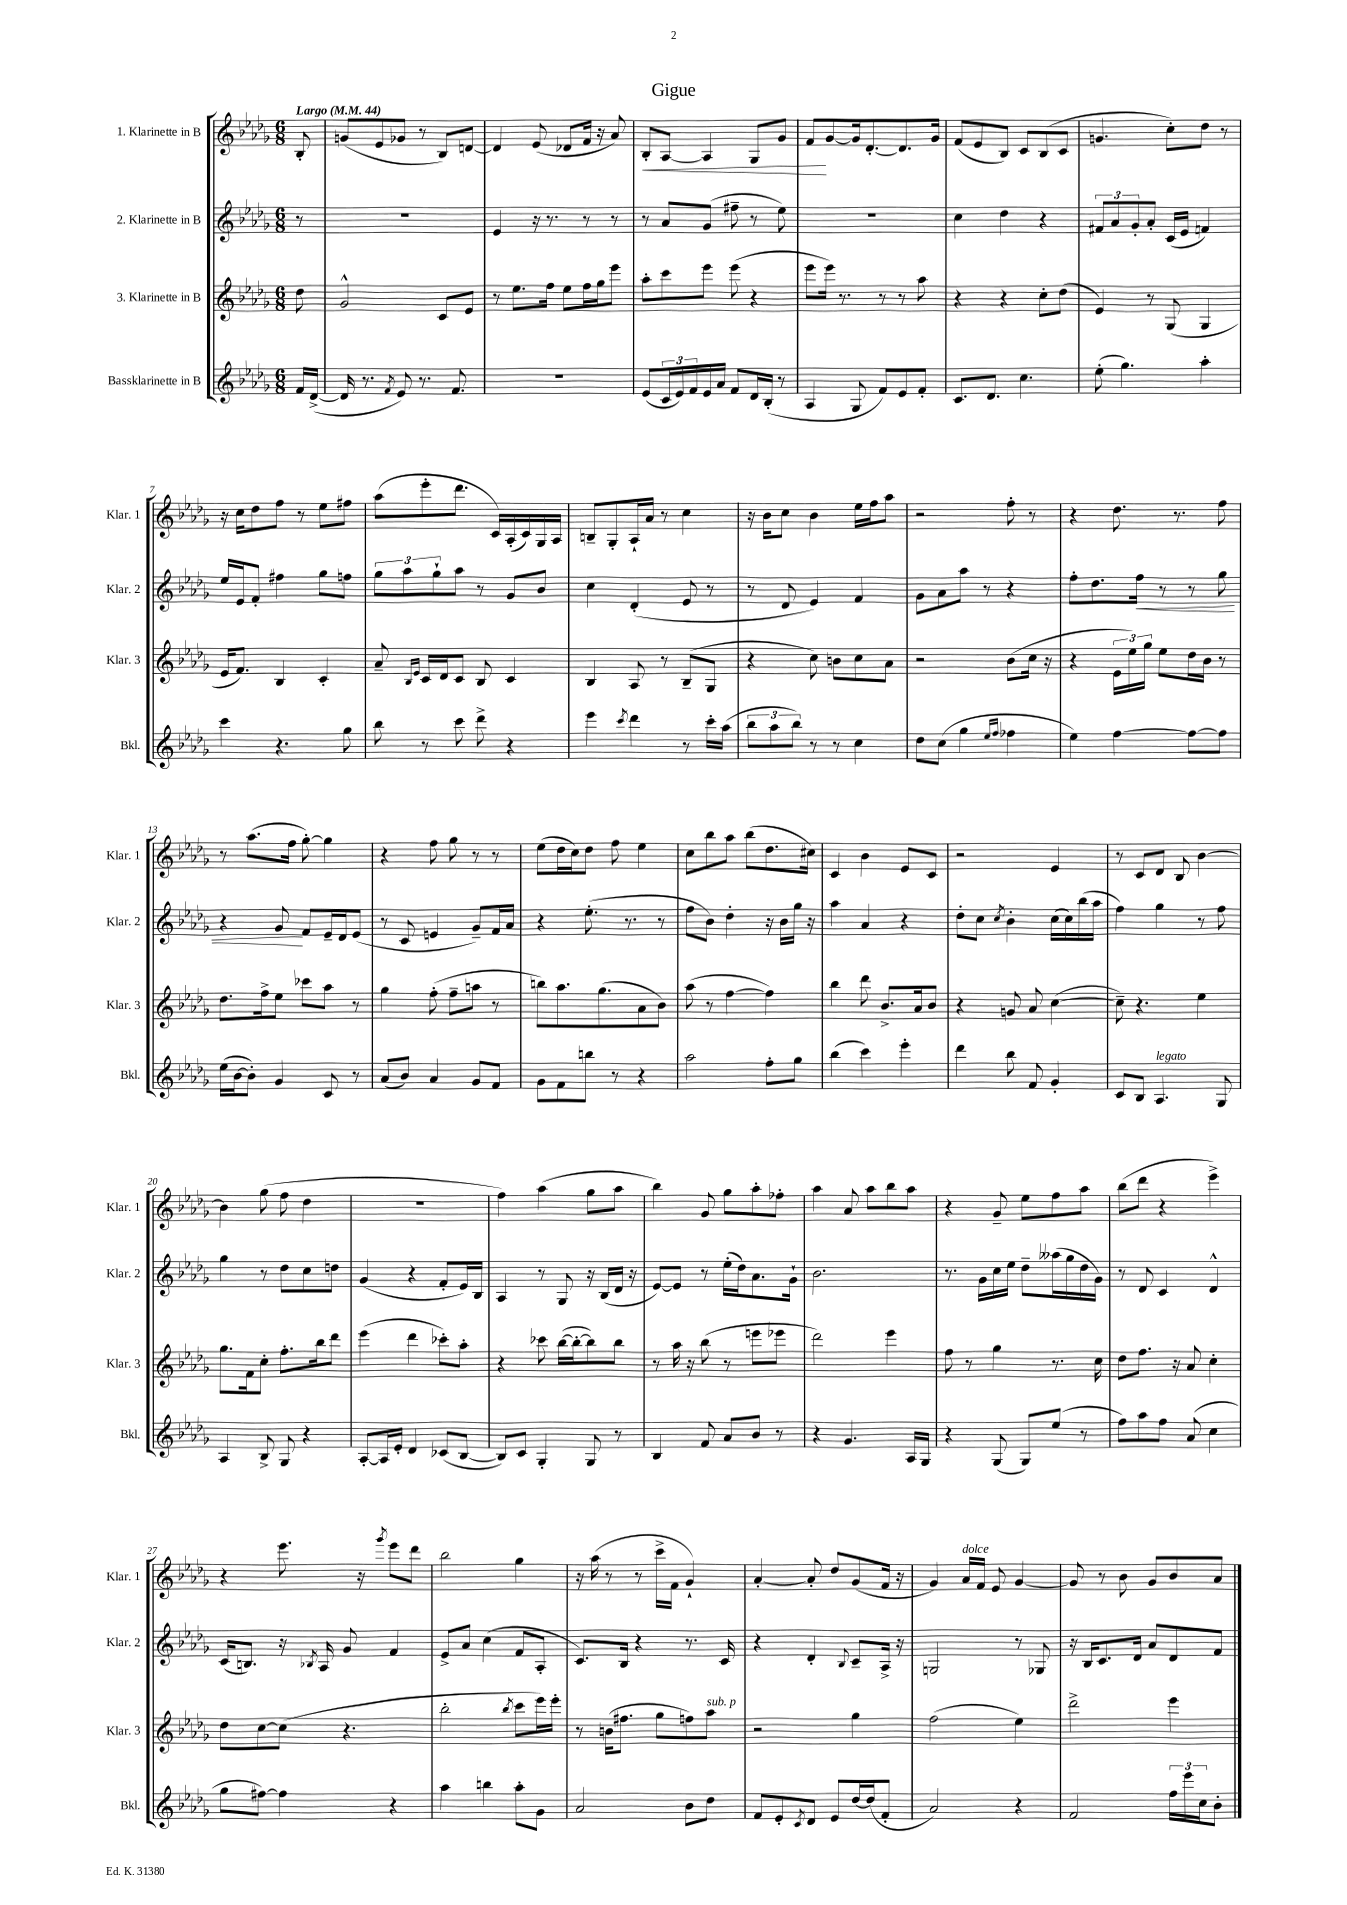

**kern	**kern	**kern	**kern
*staff4	*staff3	*staff2	*staff1
*clefG2	*clefG2	*clefG2	*clefG2
*k[b-e-a-d-g-]	*k[b-e-a-d-g-]	*k[b-e-a-d-g-]	*k[b-e-a-d-g-]
*M6/8	*M6/8	*M6/8	*M6/8
*MM44	*MM44	*MM44	*MM44
16f	8dd-	8r	8B-'
([16d-^	.	.	.
=	=	=	=
16d-]	2g-^^	2.r	(8g
8.r	.	.	.
.	.	.	8e-
8qf	.	.	.
8e-)	.	.	8g-
8.r	.	.	8r
.	8c	.	8B-)
8.f	.	.	.
.	8e-	.	[8d
=	=	=	=
2.r	8r	4e-	4d]
.	8.ee-	.	.
.	.	16r	(8e-
.	16ff	8.r	.
.	8ee-	.	8d-
.	16ff	8r	16f
.	16gg-	.	16r
.	8eee-	8r	8a-)
=	=	=	=
(8e-	8aa-'	8r	8B-'
24c	8ccc	8a-	[8A-
24e-)	.	.	.
24f	.	.	.
16e-	8eee-	(8g-	4A-]
16a-	.	.	.
8f	(8eee-	8ff#~	.
16d-	4r	8r	8G-
(16B-'	.	.	.
8r	.	8ee-)	8g-
=	=	=	=
4A-	8eee-	2.r	8f
.	16eee-)	.	[8g-
.	8.r	.	.
8G-	.	.	16g-]
.	.	.	[8.d-'
8f)	8r	.	.
8e-	8r	.	8.d-]
8f'	8aa-	.	.
.	.	.	16g-
=	=	=	=
8.c	4r	4cc	(8f
.	.	.	8e-
8.d-	.	.	.
.	4r	4dd-	8B-)
4.cc	.	.	8c
.	8cc'	4r	(8B-
.	(8dd-	.	8c
=	=	=	=
(8ee-'	4e-)	12f#	4.g
.	.	12a-	.
4.gg-)	.	.	.
.	.	12g-'	.
.	8r	8a-'	.
.	(8G-	(16c	8cc')
.	.	16e-	.
4aa-'	4G-	4f)	8dd-
.	.	.	8r
=	=	=	=
4ccc	16e-	16ee-	16r
.	8.f)	16e-	16cc
.	.	8f'	8dd-
4.r	4B-	4ff#	8ff
.	.	.	8r
.	4c'	8gg-	8ee-
8gg-	.	8ff	8ff#
=	=	=	=
8bb-	8a-~	12gg-	(8aa-
.	.	12aa-	.
.	16qqB-	.	.
.	16qqe-	.	.
8r	16c	.	8eee-'
.	.	12gg-`	.
.	16d-	.	.
8ccc	8c	8aa-	8.ddd-
8ddd-^	8B-	8r	.
.	.	.	16c)
4r	4c	8g-	(16A-'
.	.	.	16c)
.	.	8b-	16G-
.	.	.	16A-
=	=	=	=
4eee-	4B-	4cc	8B~
.	.	.	8G-'
8qccc	.	.	.
4ddd-	8A-	(4d-'	16A-`
.	.	.	16a-
.	8r	.	8r
8r	(8B-~	8e-	4cc
16ccc'	8G-	8r	.
(16aa-	.	.	.
=	=	=	=
12bb-	4r	8r	16r
.	.	.	16b-
12aa-	.	.	.
.	.	8d-	8cc
12bb-)	.	.	.
8r	8cc)	4e-)	4b-
8r	8b	.	.
4cc	8cc	4f	16ee-
.	.	.	16ff
.	8a-	.	8aa-
=	=	=	=
8dd-	2r	8g-	2r
(8cc	.	8a-	.
4gg-	.	8aa-	.
.	.	8r	.
16qqee-	.	.	.
16qqff	.	.	.
4ff-	(8b-	4r	8ff'
.	16cc	.	8r
.	16r	.	.
=	=	=	=
4ee-)	4r	8ff'	4r
.	.	8.dd-	.
[4ff	24e-	.	8.dd-
.	24ee-)	.	.
.	.	16ff	.
.	24gg-	.	.
.	8ee-	8r	.
.	.	.	8.r
8ff_	16dd-	8r	.
.	16b-	.	.
8ff]	8r	8gg-	8ff
=	=	=	=
(16ee-	8.dd-	4r	8r
[16b-	.	.	.
8b-'])	.	.	(8.aa-
.	16ff^	.	.
4g-	8ee-	8g-	.
.	.	.	16ff
.	8ccc-	8f	[8gg-')
8c	8aa-	16e-~	4gg-]
.	.	16d-	.
8r	8r	(8e-	.
=	=	=	=
(8a-	4gg-	8r	4r
8b-)	.	8c	.
4a-	(8ff'	4e	8ff
.	8ff~	.	8gg-
8g-	8aa	8g-~)	8r
8f	8r	16f	8r
.	.	16a-	.
=	=	=	=
8g-	8bb)	4r	(8ee-
8f	8.aa-	.	16dd-
.	.	.	16cc)
8bb	.	(8.ee-'	8dd-
.	(8.gg-	.	.
8r	.	.	8ff
.	.	8.r	.
4r	8a-	.	4ee-
.	8b-)	8r	.
=	=	=	=
2aa-	(8aa-	8ff	8cc
.	8r	8b-)	8bb-
.	[4ff	4dd-'	8aa-
.	.	.	(8bb-
8ff'	4ff])	16r	8.dd-
.	.	16b-	.
8gg-	.	16gg-	.
.	.	16r	16cc#)
=	=	=	=
(4bb-	4bb-	4aa-	4c
4ccc)	8ddd-	4a-	4b-
.	8.b-^	.	.
4eee-'	.	4r	8e-
.	16a-	.	.
.	8b-	.	8c
=	=	=	=
4ddd-	4r	8dd-'	2r
.	.	8cc	.
.	.	8qcc	.
8bb-	8g	4b-'	.
8f	8a-	.	.
4g-'	([4cc	(16cc	4e-
.	.	16cc)	.
.	.	(16bb-	.
.	.	16aa-	.
=	=	=	=
8c	8cc~])	4ff)	8r
8B-	4.r	.	8c
4.A-	.	4gg-	8d-
.	.	.	8B-
.	4ee-	8r	[4b-
8G-	.	8ff	.
=	=	=	=
4A-	8.gg-	4gg-	4b-]
.	16f	.	.
8B-^	8cc'	8r	(8gg-
8G-	8.ff'	8dd-	8ff
4r	.	8cc	4dd-
.	16bb-	.	.
.	8ddd-	8dd	.
=	=	=	=
[8A-'	(4eee-	(4g-	2.r
16A-]	.	.	.
16e-'	.	.	.
4d-	4ddd-	4r	.
(8c-	8ccc-')	8f'	.
[8B-	8aa-'	16e-)	.
.	.	16B-	.
=	=	=	=
8B-])	4r	4A-	4ff)
8c	.	.	.
4G-'	8ccc-	8r	(4aa-
.	([16bb-	8G-	.
.	16bb-'_	.	.
8G-	8bb-])	16r	8gg-
.	.	(16B-	.
8r	8bb-	16d-	8aa-
.	.	16r	.
=	=	=	=
4B-	8r	[8e-)	4bb-)
.	16aa-	8e-]	.
.	16r	.	.
8f	(8bb-	8r	8g-
8a-	8r	(16ee-'	8gg-
.	.	16dd-)	.
8b-	8eee	8.a-	8aa-'
8r	8eee-	.	8ff-'
.	.	16g-`	.
=	=	=	=
4r	2ddd-)	2.b-	4aa-
4.g-	.	.	8a-
.	.	.	8aa-
.	4eee-	.	8bb-
16A-	.	.	8aa-
16G-	.	.	.
=	=	=	=
4r	8ff	8.r	4r
.	8r	.	.
.	.	16g-	.
(8G-	4gg-	16cc	8g-~
.	.	16ee-	.
8G-)	.	8dd-~	8ee-
(8ee-	8.r	(16aa--	8ff
.	.	16gg-	.
8r	.	16dd-	8aa-
.	16cc	16g-)	.
=	=	=	=
8ff)	8dd-	8r	(8bb-
8aa-	8.ff	8d-	8ddd-
8ff	.	4c	4r
.	16r	.	.
(8a-	8a-	.	.
4cc	4cc'	4d-^^	4eee-^)
=	=	=	=
8gg-	8dd-	(16c	4r
.	.	8.B)	.
[8ff#)	[8cc	.	.
4ff#]	(8cc]	16r	8.eee-
.	.	8qB-	.
.	.	16A-	.
.	4.r	8g-	.
.	.	.	16r
.	.	.	8qggg-
4r	.	4f	8eee-
.	.	.	8ddd-
=	=	=	=
4aa-	2bb-'	8e-^	2bb-
.	.	8a-	.
4bb	.	(4cc	.
.	8qbb-	.	.
8aa-'	8ccc	8f	4gg-
8g-	16eee-)	8A-'	.
.	16eee-'	.	.
=	=	=	=
2a-	8r	8.c)	16r
.	.	.	(16aa-
.	(16b	.	8r
.	8.ff#	16B-	.
.	.	4r	8r
.	8gg-	.	16ccc^
.	.	.	16f
8b-	8ff)	8.r	4g-`)
8dd-	8aa-	.	.
.	.	16c	.
=	=	=	=
8f	2r	4r	[4a-'
8e-'	.	.	.
8qc	.	.	.
8d-	.	4d-'	8a-']
8e-	.	.	8dd-
.	.	8qqB-	.
[16dd-	4gg-	8c~	(8g-
(16dd-]	.	.	.
8f'	.	16A-^	16f
.	.	16r	16r
=	=	=	=
2a-)	(2ff	2G	4g-)
.	.	.	16a-
.	.	.	16f
.	.	.	8e-
4r	4ee-)	8r	[4g-
.	.	8G-	.
=	=	=	=
2f	2ddd-^	16r	8g-]
.	.	16B-	.
.	.	8.c	8r
.	.	.	8b-
.	.	16d-	.
.	.	8a-	8g-
24ff	4eee-	8d-	8b-
24eee-	.	.	.
24cc	.	.	.
8b-'	.	8f	8a-
==	==	==	==
*-	*-	*-	*-
